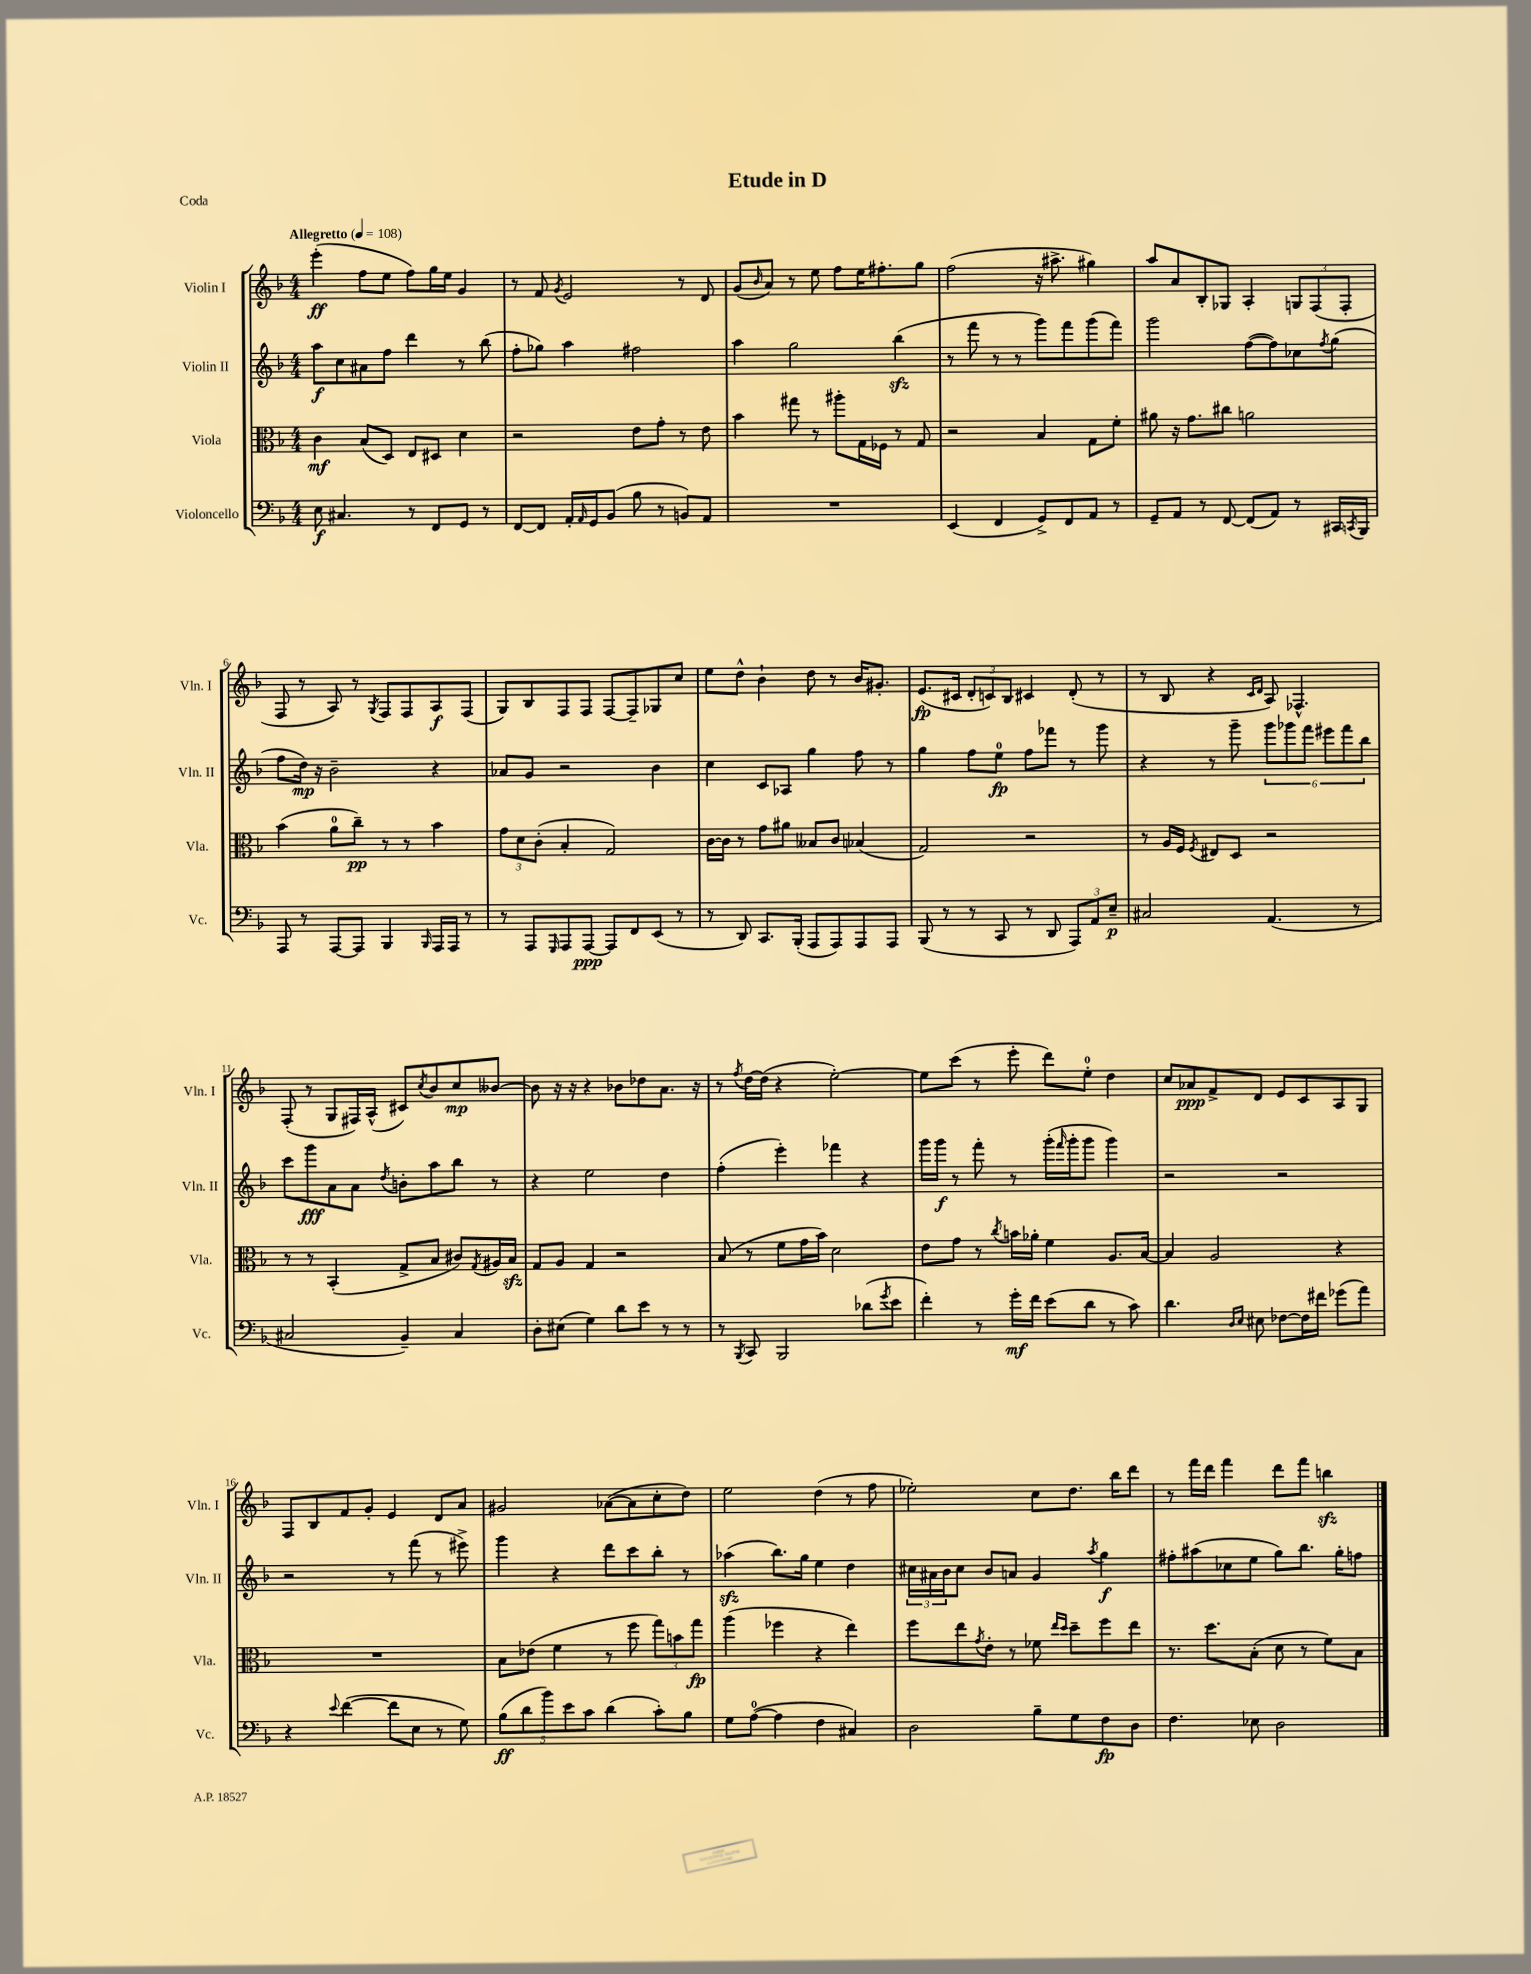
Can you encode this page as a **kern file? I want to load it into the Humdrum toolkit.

**kern	**kern	**kern	**kern
*staff4	*staff3	*staff2	*staff1
*clefF4	*clefC3	*clefG2	*clefG2
*k[b-]	*k[b-]	*k[b-]	*k[b-]
*M4/4	*M4/4	*M4/4	*M4/4
*MM108	*MM108	*MM108	*MM108
8E\	4c\	8aa\L	(4eee'\
4.C#/	.	8cc\	.
.	(8B-/L	8a#\	8ff\L
.	8D/J)	8ff\J	8ee\J
8r	8E/L	4ddd\	8ff\L)
8FF/L	8D#/J	.	16gg\L
.	.	.	16ee\JJ
8GG/J	4d\	8r	4g/
8r	.	(8bb-\	.
=	=	=	=
[8FF/L	2r	8ff'\L	8r
8FF/]J	.	8gg-\J)	8f/
.	.	.	8qg/
16AA'/LL	.	4aa\	2e/
16qqAA/	.	.	.
16GG/J	.	.	.
(8BB-/J	.	.	.
8B-\	8e\L	2ff#\	.
8r	8g'\J	.	.
8BB/L)	8r	.	8r
8AA/J	8e\	.	8d/
=	=	=	=
1r	4b-\	4aa\	(8g/L
.	.	.	16qqb-/
.	.	.	8a/J)
.	8gg#\	2gg\	8r
.	8r	.	8ee\
.	8aa#'\L	.	8ff\L
.	16G\L	.	16ee\K
.	16F-\JJ	.	8.ff#'\
.	8r	(4bb-\	.
.	8G/	.	8gg\J
=	=	=	=
(4EE/	2r	8r	(2ff\
.	.	8fff\	.
4FF/	.	8r	.
.	.	8r	.
8GG^/L)	4B-/	8ggg\L)	16r
.	.	.	8.aa#^\
8FF/	.	8fff\	.
8AA/J	8G\L	(8ggg\	4gg#\)
8r	8f'\J	8fff\J)	.
=	=	=	=
8GG~/L	8a#\	2ggg\	8aa/L
8AA/J	16r	.	8a/
.	8.g\L	.	.
8r	.	.	8B-'/
[8FF/	8cc#\J	.	8G-/J
(8FF/]L	2a\	([8ff\L	4A'/
8AA/J)	.	8ff\])	.
8r	.	8cc-\	12G/L
.	.	.	(12F/
.	.	8qff/	.
16CC#/LL	.	(8gg\J	.
.	.	.	12F'/J
8qCC/	.	.	.
16BBB-/JJ	.	.	.
=	=	=	=
8AAA/	(4b-\	8ff\L	8F/
8r	.	16dd\Jk)	8r
.	.	16r	.
[8AAA/L	8a\L	2b-~\	8A/)
8AAA/]J	8cc~\J)	.	8r
.	.	.	8qG/
4BBB-/	8r	.	8F/L
.	8r	.	8F/
16qqBBB-/	.	.	.
16AAA/LL	4b-\	4r	8A/
16AAA/JJ	.	.	.
8r	.	.	(8F/J
=	=	=	=
8r	12g\L	8a-/L	8G/L)
.	12d\	.	.
8AAA/L	.	8g/J	8B-/
.	(12c'\J	.	.
16qqGGG/	.	.	.
8AAA/	4B-'/	2r	8F/
[8AAA/J	.	.	8F/J
8AAA/]L	2G/)	.	[8F/L
8FF/	.	.	8F~/]
(8EE/J	.	4b-\	8G-/
8r	.	.	8cc/J
=	=	=	=
8r	[16c\LL	4cc\	8ee\L
.	16c\]JJ	.	.
8DD/)	8r	.	8dd^^\J
8.CC/L	8g\L	8c/L	4b-`\
.	8a#\J	8A-/J	.
(16BBB-'/Jk	.	.	.
8AAA/L	8B--/L	4gg\	8dd\
8AAA/)	8c/J	.	8r
8AAA/	(4B-/	8ff\	16b-/LK
.	.	.	8.g#'/J
8AAA/J	.	8r	.
=	=	=	=
(8BBB-/	2G/)	4gg\	(8.e/L
8r	.	.	.
.	.	.	16c#/Jk
8r	.	8ff\L	12d'/L
.	.	.	12c/)
8CC/	.	8ee\J	.
.	.	.	12B-/J
8r	2r	8ff\L	4c#/
8DD/	.	8fff-\J	.
12AAA/L)	.	8r	(8d'/
12AA/	.	.	.
.	.	8ggg\	8r
12E~/J	.	.	.
=	=	=	=
2C#/	8r	4r	8r
.	16A/LL	.	8B-/
.	16F/JJ	.	.
.	8qF/	.	.
.	8E#/L	8r	4r
.	8D/J	8ggg~\	.
.	.	.	16qqc/LL
.	.	.	16qqd/JJ
(4.AA/	2r	12ggg\L	8A/)
.	.	12ggg-\	.
.	.	.	4.F-^^/
.	.	12fff\J	.
.	.	12eee#\L	.
.	.	12fff\	.
8r	.	.	.
.	.	12bb-\J	.
=	=	=	=
2C#/	8r	8ccc\L	(8F'/
.	8r	8ggg\	8r
.	(4BB-'/	8a\	8G/L
.	.	8a\J	16F#/L)
.	.	.	(16A^^/JJ
.	.	8qdd/	.
4BB-~/)	8G^/L	8b'\L	8c#/L)
.	.	.	8qcc/
.	8B-/J	8aa\	8b-/
4C#/	8c#/L)	8bb-\J	8cc/
.	8qG/	.	.
.	16A#/L	8r	[8b--/J
.	16B-/JJ	.	.
=	=	=	=
8D'\L	8G/L	4r	8b--\]
(8E#\J	8A/J	.	16r
.	.	.	16r
4G\)	4G/	2ee\	4r
8d\L	2r	.	8b-\L
8e\J	.	.	8dd-\
8r	.	4dd\	8.a\J
8r	.	.	.
.	.	.	16r
=	=	=	=
8r	(8B-/	(4ff'\	8r
8qBBB-/	.	.	8qff/
8CC/	8r	.	[16dd\LL
.	.	.	(16dd\]JJ
2BBB-/	8f\L	4eee'\)	4r
.	16g\L	.	.
.	16b-\JJ)	.	.
.	2d\	4fff-\	[2ee'\)
(8d-\L	.	4r	.
8qg/	.	.	.
8e\J	.	.	.
=	=	=	=
4f'\)	8e\L	16ggg\LL	8ee\]L
.	.	16ggg\JJ	.
.	8g\J	8r	(8ccc\J
8r	8r	8fff'\	8r
.	8qcc/	.	.
16g'\LL	16b\LL	8r	8eee'\
16f\JJ	16a-'\JJ	.	.
(8e\L	4f\	(16ggg'\LL	8ddd\L)
.	.	16qqfff/	.
.	.	16ggg'\J	.
8d\J	.	8ggg\J	8ee'\J
8r	8.A/L	4ggg\)	4dd\
8c\)	.	.	.
.	[16B-/Jk	.	.
=	=	=	=
4.d\	4B-/]	2r	8cc/L
.	.	.	8a-/
.	2A/	.	8f^/
16qqD/LL	.	.	.
16qqE/JJ	.	.	.
8E#\	.	.	8d/J
[8F-\L	.	2r	8e/L
16F-\]L	.	.	8c/
16f#\JJ	.	.	.
(8g-\L	4r	.	8A/
8a\J)	.	.	8G/J
=	=	=	=
4r	1r	2r	8F/L
.	.	.	8B-/
8qqe/	.	.	.
([4f\	.	.	8f/
.	.	.	8g'/J
8f\]L	.	8r	4e/
8E\J	.	(8fff\	.
8r	.	8r	8d/L
8G\)	.	8eee#^\)	8a/J
=	=	=	=
(10B-\L	8B-\L	4ggg\	2g#/
10d\	.	.	.
.	(8e-\J	.	.
10b-\)	.	.	.
.	4f\	4r	.
10e\	.	.	.
10c\J	.	.	.
(4d\	8r	8ddd\L	([8a-\L
.	8ff\	8ccc\	8a-\]
8c'\L)	12gg\L)	8bb-'\J	8cc'\
.	12b\	.	.
8B-\J	.	8r	8dd\J)
.	12gg\J	.	.
=	=	=	=
8G\L	(4aa\	(4aa-\	2ee\
([8A\J	.	.	.
4A\]	4ff-\	8.bb-\L)	.
.	.	16gg\Jk	.
4F\	4r	4ee\	(4dd\
4C#/)	4ee\)	4dd\	8r
.	.	.	8ff\
=	=	=	=
2D\	8ff\L	24cc#\LL	2ee-'\)
.	.	24a#\	.
.	.	24b-\J	.
.	8ee\	8cc#\J	.
.	8qg/	.	.
.	8e'\J	8b-/L	.
.	8r	8a/J	.
8B-~\L	8f-\	4g/	8cc\L
.	16qqee/LL	.	.
.	16qqdd/JJ	.	.
8G\	8dd~\L	.	8.dd\J
.	.	8qaa/	.
8F\	8ff\	4gg\	.
.	.	.	16bb-\LK
8D\J	8ee\J	.	8ddd\J
=	=	=	=
4.F\	8.r	8ff#'\L	8r
.	.	(8aa#\	16fff\LL
.	8.dd\L	.	16ddd\JJ
.	.	8cc-\	4fff\
8E-\	(8B-'\J	8ee\J	.
2D\	8d\	8gg\L)	8ddd\L
.	8r	8.bb-\J	8fff\J
.	8f\L)	.	4bb\
.	.	16gg'\LK	.
.	8B-\J	8ff\J	.
==	==	==	==
*-	*-	*-	*-
